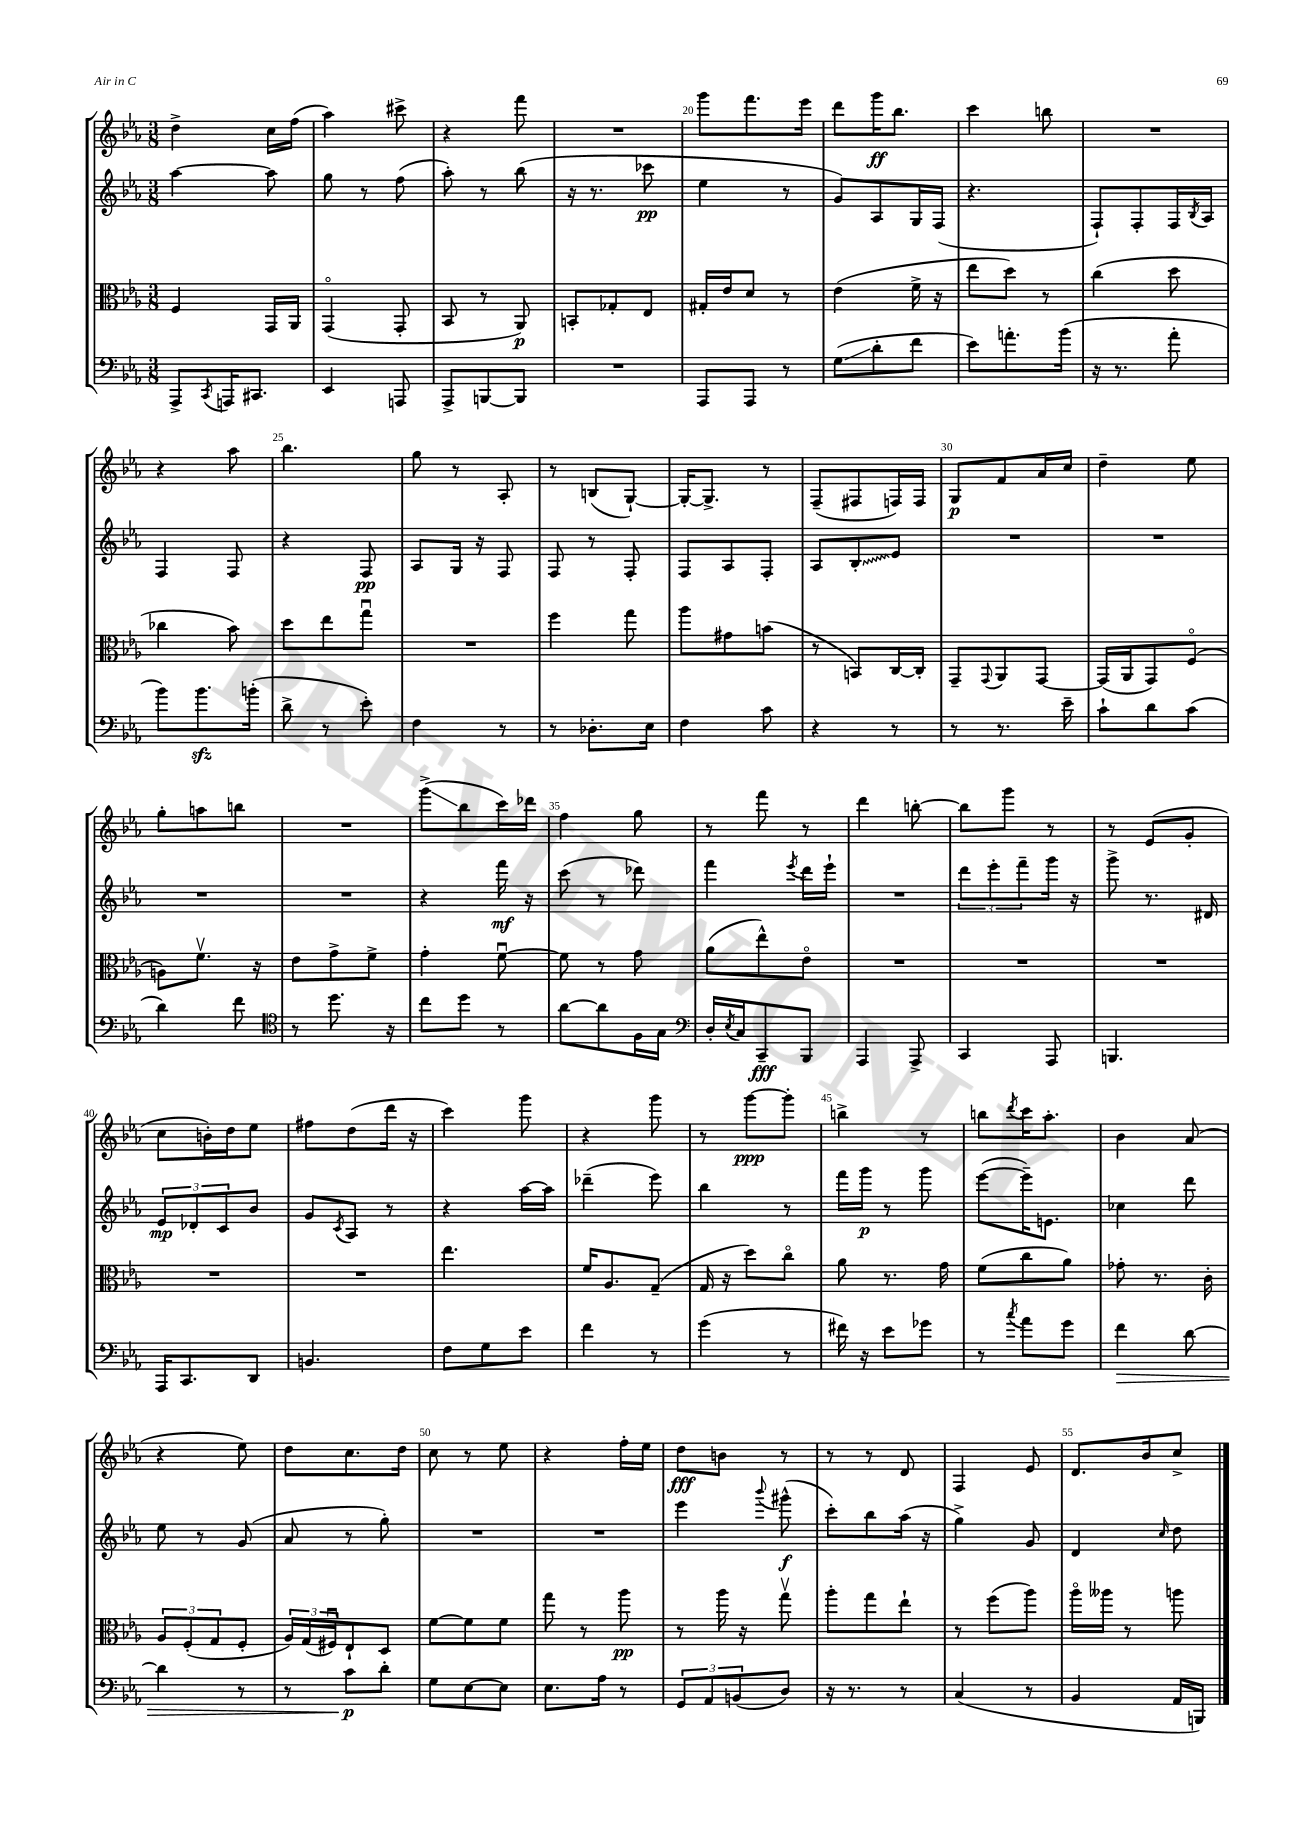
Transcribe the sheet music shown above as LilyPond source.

<<
\new StaffGroup <<
\new Staff = "s0" {
    \clef treble \key ees \major \numericTimeSignature \time 3/8
    d''4-> c''16 f''16( |
    aes''4) cis'''8-> |
    r4 f'''8 |
    R4. |
    g'''8 f'''8. ees'''16 |
    d'''8 g'''16\ff bes''8. |
    c'''4 b''8 |
    R4. |
    r4 aes''8 |
    bes''4. |
    g''8 r8 aes8-. |
    r8 b8( g8~-!) |
    g16~-. g8.-> r8 |
    f8--( fis8 f16) f16 |
    g8\p f'8 aes'16 c''16 |
    d''4-- ees''8 |
    g''8-. a''8 b''8 |
    R4. |
    g'''8->\glissando( bes''8 c'''16) des'''16 |
    f''4 g''8 |
    r8 f'''8 r8 |
    d'''4 b''8~-. |
    b''8 g'''8 r8 |
    r8 ees'8( g'8-. |
    c''8 b'16-.) d''16 ees''8 |
    fis''8 d''8( d'''16 r16 |
    c'''4) g'''8 |
    r4 g'''8 |
    r8 g'''8~\ppp g'''8-. |
    b''4-> r8 |
    b''8 \acciaccatura { d'''8 } c'''16 aes''8.-. |
    bes'4 aes'8( |
    r4 ees''8) |
    d''8 c''8. d''16 |
    c''8 r8 ees''8 |
    r4 f''16-. ees''16 |
    d''8\fff b'8 r8 |
    r8 r8 d'8 |
    f4 ees'8 |
    d'8. bes'16 c''8-> \bar "|." |
}
\new Staff = "s1" {
    \clef treble \key ees \major \numericTimeSignature \time 3/8
    aes''4~ aes''8 |
    g''8 r8 f''8( |
    aes''8-.) r8 bes''8( |
    r16 r8. ces'''8\pp |
    ees''4 r8 |
    g'8) aes8 g16 f16( |
    r4. |
    f8-!) f8-. f16 \acciaccatura { bes8 } aes16 |
    f4 f8 |
    r4 f8\pp |
    aes8 g16 r16 f8 |
    f8 r8 f8-. |
    f8 aes8 f8-. |
    aes8 \once \override Glissando.style = #'zigzag bes8-.\glissando ees'8 |
    R4. |
    R4. |
    R4. |
    R4. |
    r4 f'''16\mf r16 |
    c'''8( r8 des'''8) |
    f'''4 \acciaccatura { ees'''8 } d'''16 ees'''16-! |
    R4. |
    \tuplet 3/2 { d'''8 ees'''8-. f'''8-- } g'''16 r16 |
    g'''8-> r8. dis'16 |
    \tuplet 3/2 { ees'8\mp des'8-. c'8 } bes'8 |
    g'8 \acciaccatura { c'8 } aes8 r8 |
    r4 aes''16~ aes''16 |
    des'''4--( ees'''8) |
    bes''4 r8 |
    f'''16 g'''16\p r8 g'''8 |
    ees'''8~( ees'''16--) e'8. |
    ces''4 d'''8 |
    ees''8 r8 g'8( |
    aes'8 r8 g''8-.) |
    R4. |
    R4. |
    ees'''4 \appoggiatura { bes'''8 } gis'''8-^\f( |
    c'''8-.) bes''8 aes''16( r16 |
    g''4->) g'8 |
    d'4 \grace { c''16 } d''8 \bar "|." |
}
\new Staff = "s2" {
    \clef alto \key ees \major \numericTimeSignature \time 3/8
    f4 g,16 aes,16 |
    g,4\flageolet( g,8-. |
    bes,8 r8 aes,8\p) |
    b,8-. ges8-. ees8 |
    gis16-. ees'16 d'8 r8 |
    ees'4( f'16-> r16 |
    ees''8 d''8) r8 |
    c''4( d''8 |
    ces''4 bes'8) |
    d''8 ees''8 g''8\downbow |
    R4. |
    f''4 g''8 |
    aes''8 gis'8 b'8( |
    r8 b,8) c16~ c16-. |
    g,8-- \appoggiatura { g,8 } aes,8 g,8~ |
    g,16( aes,16 g,8) f8\flageolet( |
    a8) f'8.\upbow r16 |
    ees'8 g'8-> f'8-> |
    g'4-. f'8~\downbow |
    f'8 r8 g'8 |
    aes'8( ees''8-^) ees'8\flageolet |
    R4. |
    R4. |
    R4. |
    R4. |
    R4. |
    ees''4. |
    f'16 aes8. g8--( |
    g16 r16 d''8) c''8\flageolet |
    aes'8 r8. g'16 |
    f'8( c''8 aes'8) |
    ges'8-. r8. c'16-. |
    \tuplet 3/2 { aes8 f8-.( g8 } f8-. |
    \tuplet 3/2 { aes16) g16( fis16\downbow) } ees8-! d8 |
    f'8~ f'8 f'8 |
    g''8 r8 aes''8\pp |
    r8 aes''16 r16 g''8\upbow |
    aes''8-. g''8 ees''8-! |
    r8 f''8( aes''8) |
    aes''16\flageolet aeses''16 r8 a''8 \bar "|." |
}
\new Staff = "s3" {
    \clef bass \key ees \major \numericTimeSignature \time 3/8
    aes,,8-> \acciaccatura { c,8 } a,,16 cis,8. |
    ees,4 a,,8 |
    aes,,8-> b,,8~ b,,8 |
    R4. |
    aes,,8 aes,,8 r8 |
    g8\glissando( d'8-. f'8 |
    ees'8) a'8.-. bes'16( |
    r16 r8. aes'8-. |
    bes'8) bes'8.\sfz b'16-.( |
    d'8-> r8 ees'8-.) |
    f4 r8 |
    r8 des8.-. ees16 |
    f4 c'8 |
    r4 r8 |
    r8 r8. ees'16-- |
    c'8-! d'8 c'8( |
    d'4) f'8 |
    \clef tenor r8 d''8. r16 |
    c''8 d''8 r8 |
    aes'8~ aes'8 f16 g16 |
    \clef bass d16-. \acciaccatura { ees8 } c16 c,8--\fff bes,,8 |
    aes,,4 aes,,8-> |
    c,4 aes,,8 |
    b,,4. |
    aes,,16 c,8. d,8 |
    b,4. |
    f8 g8 ees'8 |
    f'4 r8 |
    g'4( r8 |
    fis'16) r16 ees'8 ges'8 |
    r8 \acciaccatura { c''8 } aes'8 g'8 |
    f'4\> d'8~ |
    d'4 r8 |
    r8 c'8\p\! d'8-. |
    g8 ees8~ ees8 |
    ees8. aes16 r8 |
    \tuplet 3/2 { g,8 aes,8 b,8( } d8) |
    r16 r8. r8 |
    c4( r8 |
    bes,4 aes,16 b,,16) \bar "|." |
}
>>
>>
\layout { \context { \Score currentBarNumber = #16 \override BarNumber.break-visibility = ##(#f #t #t) barNumberVisibility = #(every-nth-bar-number-visible 5) } }
